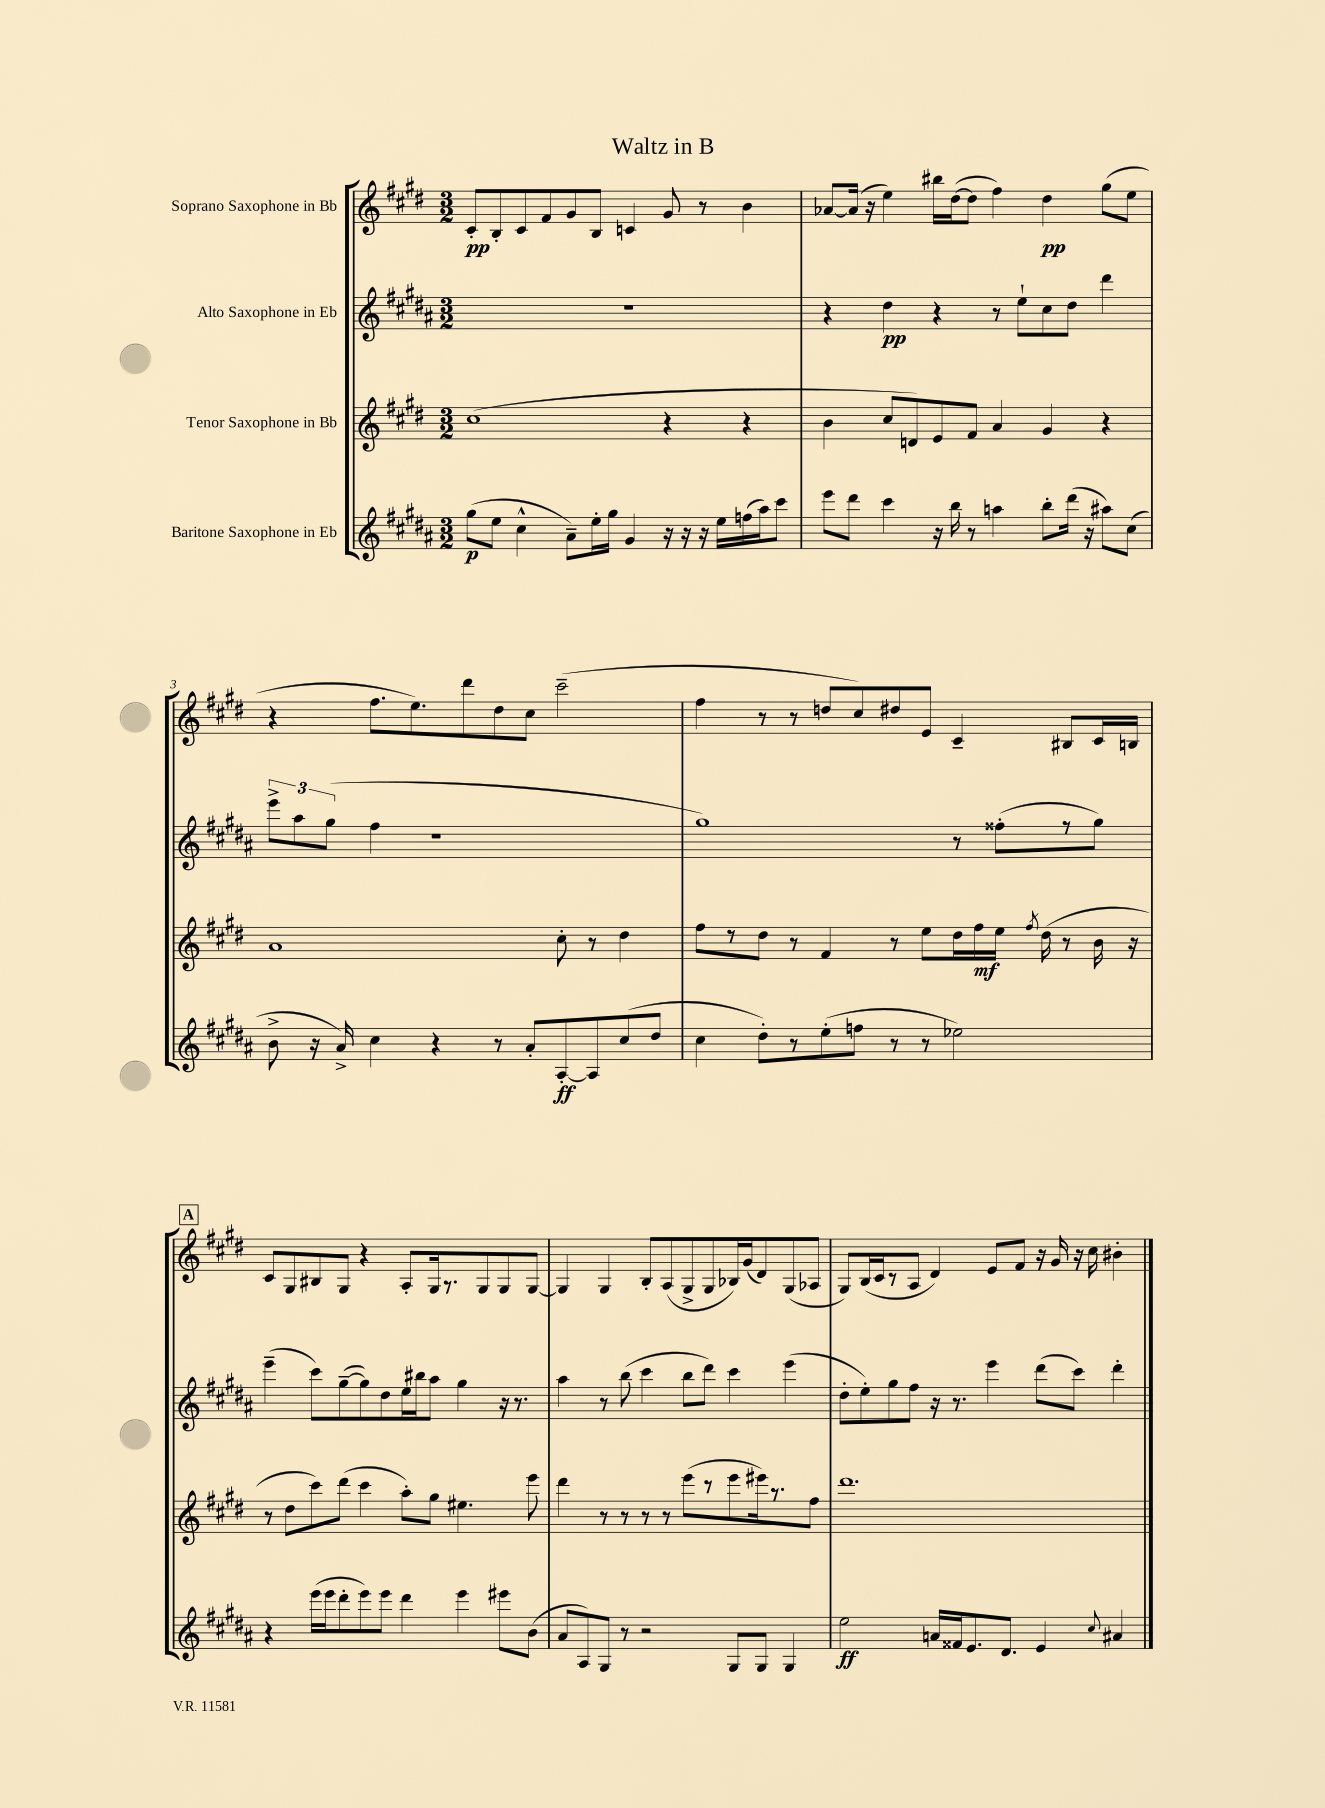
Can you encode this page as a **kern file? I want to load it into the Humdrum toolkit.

**kern	**kern	**kern	**kern
*staff4	*staff3	*staff2	*staff1
*clefG2	*clefG2	*clefG2	*clefG2
*k[f#c#g#d#a#]	*k[f#c#g#d#]	*k[f#c#g#d#a#]	*k[f#c#g#d#]
*M3/2	*M3/2	*M3/2	*M3/2
(8gg#\L	(1cc#	1.r	8c#'/L
8ee\J	.	.	8B'/
4cc#^^\	.	.	8c#/
.	.	.	8f#/
8a#~\L)	.	.	8g#/
16ee'\L	.	.	8B/J
16gg#\JJ	.	.	.
4g#/	.	.	4c/
16r	4r	.	8g#/
16r	.	.	.
16r	.	.	8r
16ee\LL	.	.	.
(16ff\	4r	.	4b\
16aa#\J)	.	.	.
8ccc#\J	.	.	.
=	=	=	=
8eee\L	4b\	4r	[8a-/L
8ddd#\J	.	.	(16a-/]Jk
.	.	.	16r
4ccc#\	8cc#/L	4dd#\	4ee\)
.	8d/)	.	.
16r	8e/	4r	16bb#\LL
16bb\	.	.	([16dd#\J
8r	8f#/J	.	8dd#\]J
4aa\	4a/	8r	4ff#\)
.	.	8ee`\L	.
8bb'\L	4g#/	8cc#\	4dd#\
(16ddd#\Jk	.	8dd#\J	.
16r	.	.	.
8aa#\L)	4r	4ddd#\	(8gg#\L
(8cc#\J	.	.	8ee\J
=	=	=	=
8b^\	1a	12eee^\L	4r
.	.	12aa#\	.
16r	.	.	.
.	.	(12gg#\J	.
16a#^/)	.	.	.
4cc#\	.	4ff#\	8.ff#\L
.	.	.	8.ee\)
4r	.	1r	.
.	.	.	8ddd#\
8r	.	.	8dd#\
8a#'/L	.	.	8cc#\J
[8A#'/	8cc#'\	.	(2ccc#~\
8A#/]	8r	.	.
(8cc#/	4dd#\	.	.
8dd#/J	.	.	.
=	=	=	=
4cc#\	8ff#\L	1gg#)	4ff#\
.	8r	.	.
8dd#'\L)	8dd#\J	.	8r
8r	8r	.	8r
(8ee'\	4f#/	.	8dd/L
8ff\J	.	.	8cc#/)
8r	8r	.	8dd#/
8r	8ee\L	.	8e/J
2ee-\)	16dd#\L	8r	4c#~/
.	16ff#\	.	.
.	16ee\JJ	(8ff##'\L	.
.	8qff#/	.	.
.	(16dd#\	.	.
.	8r	8r	8B#/L
.	16b\	8gg#\J)	16c#/L
.	16r	.	16B/JJ
=	=	=	=
4r	8r	(4eee~\	8c#/L
.	8dd#\L	.	8G#/
(16eee\LL	8ccc#\)	8ccc#\L)	8B#/
16eee\J	.	.	.
8ddd#'\	(8ddd#\J	([8gg#~\	8G#/J
8eee\)	4ccc#\	8gg#\])	4r
8eee\J	.	8dd#\	.
4ddd#\	8aa'\L)	16ee\L	8A'/L
.	.	16bb#\J	.
.	8gg#\J	8aa#\J	16G#/k
.	.	.	8.r
4eee\	4.ee#\	4gg#\	.
.	.	.	8G#/
8eee#\L	.	16r	8G#/
.	.	8.r	.
(8b\J	8eee\	.	[8G#/J
=	=	=	=
8a#/L	4ddd#\	4aa#\	4G#/]
8A#/)	.	.	.
8G#/J	8r	8r	4G#/
8r	8r	(8bb\	.
2r	8r	4ccc#\	8B'/L
.	8r	.	(8A/
.	(8eee\L	8bb\L	8G#^/
.	8r	8ddd#\J)	8G#/
8G#/L	8eee\	4ccc#\	16B-/L)
.	.	.	(16g#/J
8G#/J	16eee#\k)	.	8d#/)
.	8.r	.	.
4G#/	.	(4eee\	(8G#/
.	8ff#\J	.	8A-/J
=	=	=	=
2ee\	1.ddd#	8dd#'\L	8G#/L)
.	.	8ee'\)	(16B/L
.	.	.	16c#/J
.	.	8gg#\	8r
.	.	8ff#\J	8A/J
16a/LL	.	16r	4d#/)
16f##/J	.	8.r	.
8.e/	.	.	.
.	.	4eee\	8e/L
8.d#/J	.	.	.
.	.	.	8f#/J
4e/	.	(8ddd#\L	16r
.	.	.	16g#/
.	.	8ccc#\J)	16r
.	.	.	16cc#\
8qqcc#/	.	.	.
4a#/	.	4ddd#'\	4b#'\
==	==	==	==
*-	*-	*-	*-
